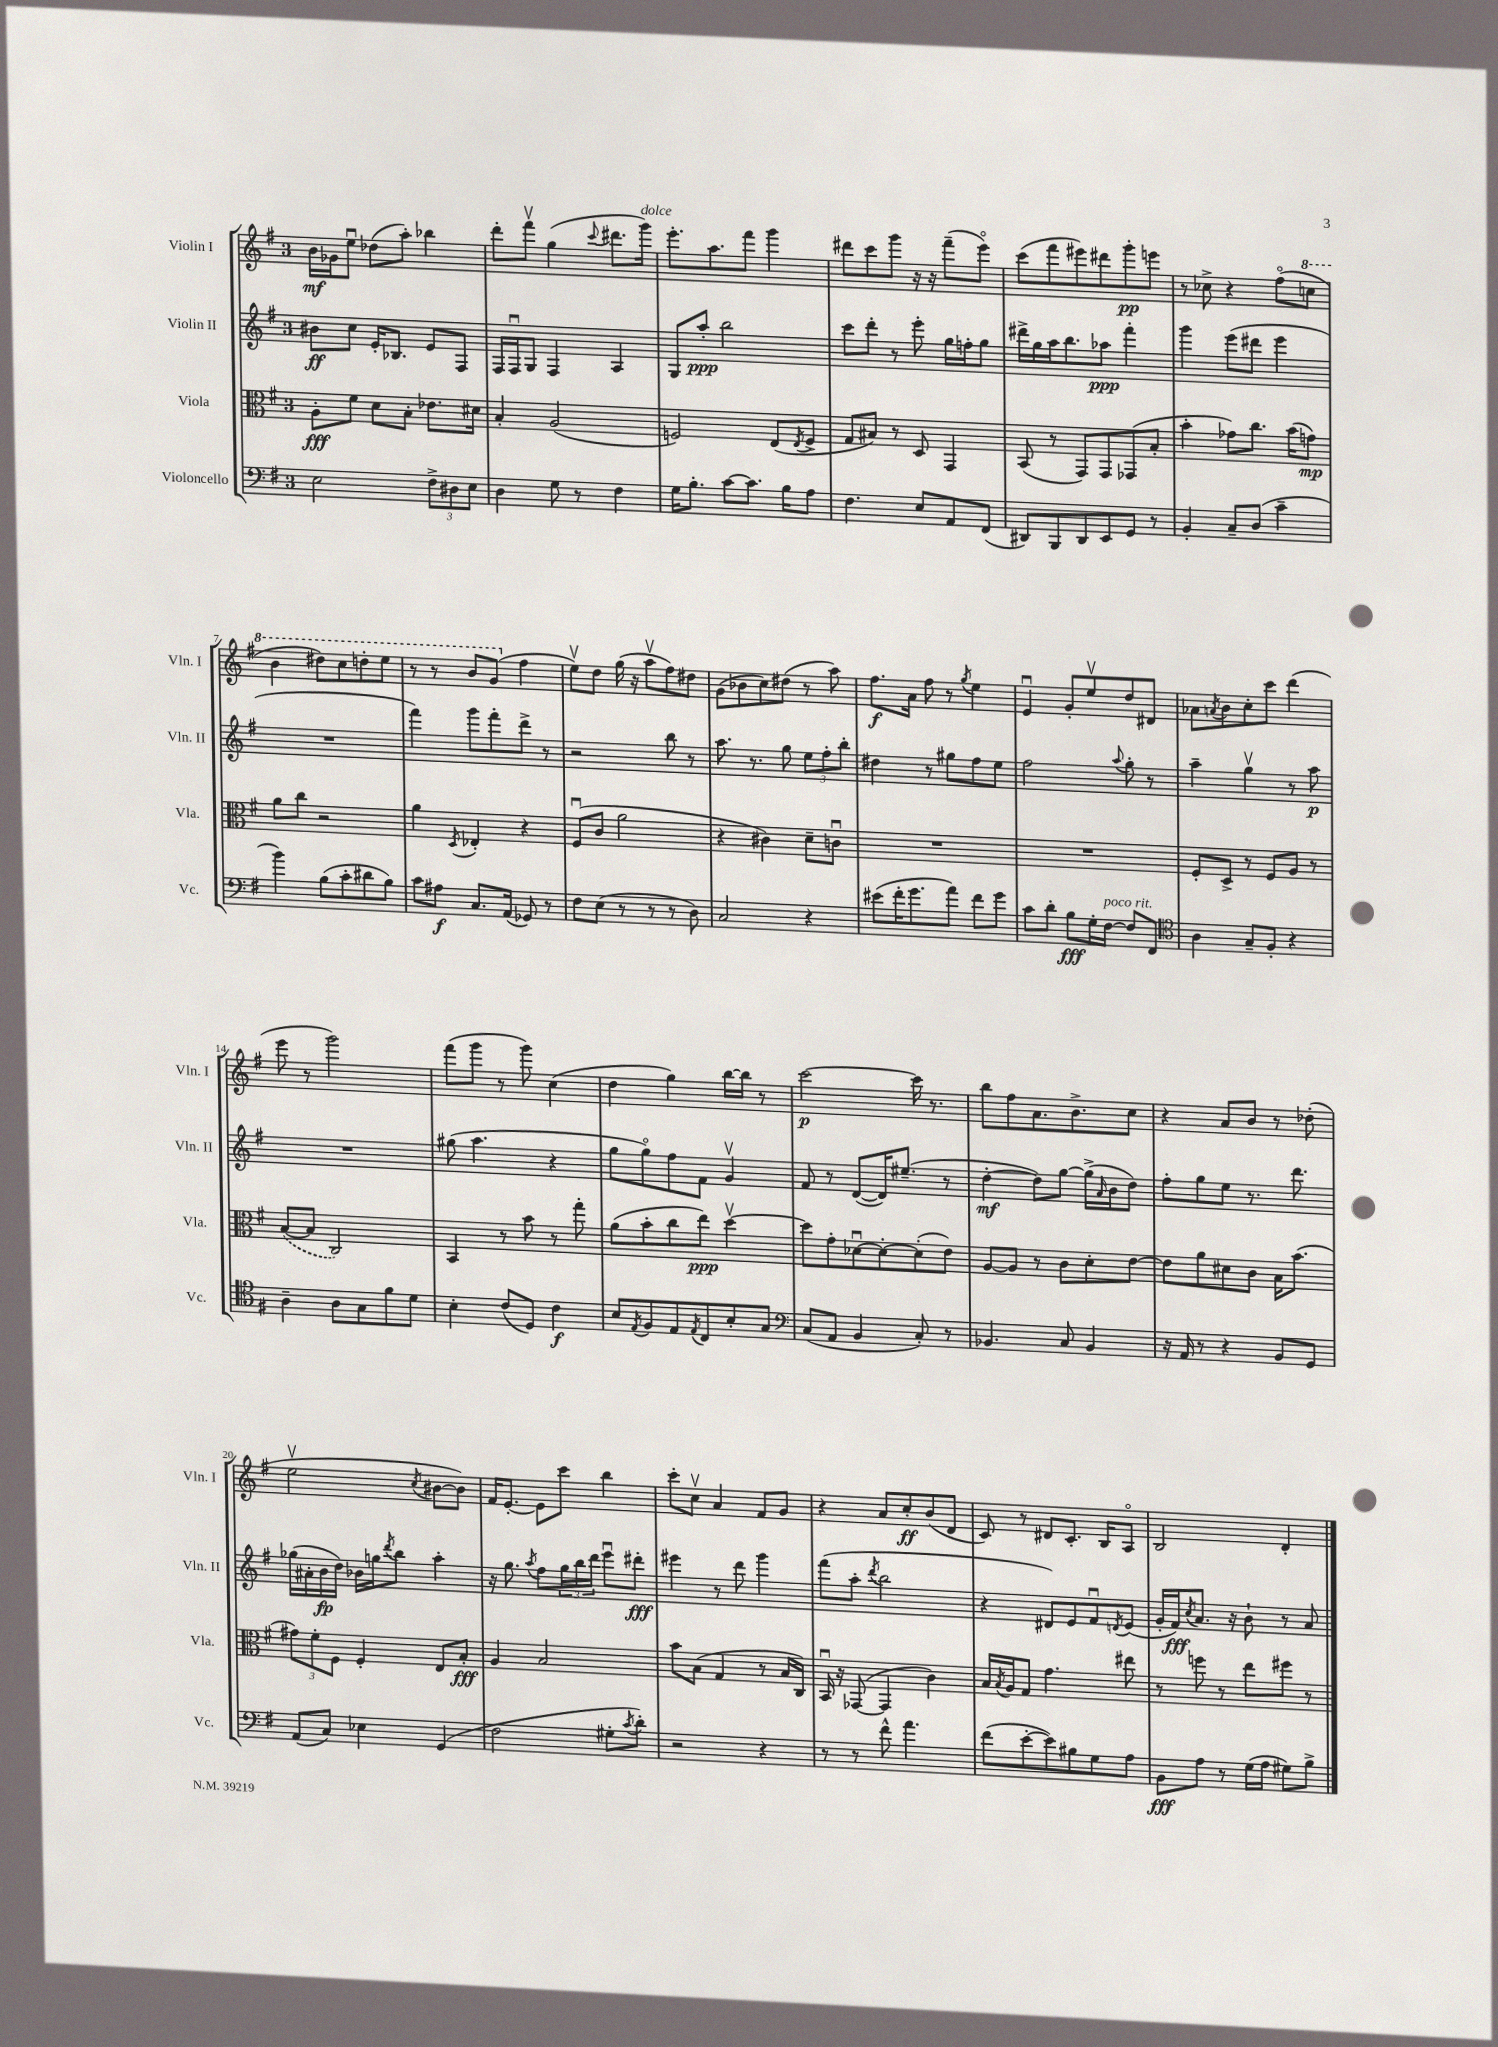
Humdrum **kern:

**kern	**kern	**kern	**kern
*staff4	*staff3	*staff2	*staff1
*clefF4	*clefC3	*clefG2	*clefG2
*k[f#]	*k[f#]	*k[f#]	*k[f#]
*M3/4	*M3/4	*M3/4	*M3/4
2E	8A'	8b#	16b
.	.	.	16g-
.	8f#	8cc	8eeu
.	8d	16e'	(8dd-
.	.	8.B-	.
.	8B'	.	8aa')
12F#^	8.e-	8e	4bb-
12D#	.	.	.
.	.	8F#	.
12E	.	.	.
.	16d#	.	.
=	=	=	=
4D	4B'	16F#	8ddd'
.	.	16F#u	.
.	.	8G	8fff#v
8G	(2A	4F#	(4gg
8r	.	.	.
.	.	.	8qqccc
4F#	.	4A	8.ddd#
.	.	.	16ggg)
=	=	=	=
16G	2F)	8G	8.eee'
8.B'	.	.	.
.	.	8aa'	.
.	.	.	8.aa
[8c	.	2bb	.
8.c]	.	.	8fff#
.	(8E	.	4ggg
16B	.	.	.
.	8qE	.	.
8A	8F^	.	.
=	=	=	=
4.F#	8G	8ccc	8ddd#
.	8B#)	8ddd'	8ccc
.	8r	8r	8ggg
8E	8D	8eee'	16r
.	.	.	16r
8AA	4GG	16gg	(8fff#~
.	.	16ff'	.
(8FF#	.	8gg	8eeeo)
=	=	=	=
8DD#)	(8BB	16ddd#^	(8ccc
.	.	16gg	.
8BBB	8r	16aa	8fff#
.	.	8.bb	.
8DD#	8GG)	.	8eee#)
8EE	8GG	8aa-	8ddd#
8GG	(8GG-	4fff#'	8ggg'
8r	8B'	.	8eee
=	=	=	=
4BB'	4b'	4ggg	8r
.	.	.	8cc-^
8C~	8g-)	(8eee	4r
(8D	8.cc	8ddd#	.
4c~	.	4eee	(8ff#o
.	(16b	.	.
.	8g)	.	8ccc
=	=	=	=
4b)	8a	2.r	4bb
.	8cc	.	.
(8B	2r	.	8ddd#)
8c'	.	.	8ccc
8d#	.	.	8ddd'
8B)	.	.	8eee
=	=	=	=
8c	4a	4fff#)	8r
8A#	.	.	8r
.	8qD	.	.
8.C	4E-'	8ggg	8bb
.	.	8fff#'	(8gg
(16AA	.	.	.
8GG-)	4r	8ddd^	4ff#
8r	.	8r	.
=	=	=	=
8F#	(8F#u	2r	8eev)
(8E	8c	.	8dd
8r	2a	.	(16gg
.	.	.	16r
8r	.	.	8aav
8r	.	8bb	8ff#)
8D)	.	8r	8dd#
=	=	=	=
2C	4r	8.aa	(8g
.	.	.	8b-
.	.	8.r	.
.	4c#)	.	8cc)
.	.	8gg	(8dd#
4r	8d~	12ee	8r
.	.	12ff#'	.
.	8cu	.	8aa)
.	.	12bb'	.
=	=	=	=
(8e#	2.r	4dd#	8.ff#
16f#'	.	.	.
8.g	.	.	16a
.	.	8r	8ff#
8a)	.	8gg#	8r
.	.	.	8qgg
8f#	.	8ff#	4ee
8g	.	8ee	.
=	=	=	=
8c	2.r	2ff#	4eu
8d'	.	.	.
8B	.	.	8g'
16G'	.	.	8eev
[16F#	.	.	.
.	.	8qqaa	.
8F#]	.	8gg'	8dd
8FF#	.	8r	8d#
=	=	=	=
*clefC4	*	*	*
4A	8F#'	4aa~	8a-
.	.	.	8qa
.	8D^	.	8b
8G~	8r	4ggv	8cc'
8F#'	8F#	.	8ccc
4r	8A	8r	(4ddd
.	8r	8aa	.
=	=	=	=
4A~	([8B	2.r	8eee
.	8B]	.	8r
8A	2C)	.	2ggg)
8G	.	.	.
8f#	.	.	.
8d	.	.	.
=	=	=	=
4B'	4BB	(8gg#	(8fff#
.	.	4.aa	8ggg
(8c	8r	.	8r
8D)	8b	.	8ggg)
4c	8r	4r	(4cc
.	8gg'	.	.
=	=	=	=
8B	(8a	8gg	4dd
8qE	.	.	.
8F#	8b'	8ggo)	.
8E	8cc	8ff#	4gg)
8qE	.	.	.
8C	8ee)	8f#	.
8B'	[4ddv	4gv	[16bb
.	.	.	16bb]
8G	.	.	8r
=	=	=	=
*clefF4	*	*	*
(8C	8dd]	8f#	[2ccc
8AA	8g'	8r	.
4BB	[8d-u	([8d	.
.	8d-'_	16d])	.
.	.	(8.ee#~	.
8C')	(8d-']	.	16ccc]
.	.	.	8.r
8r	8e)	8r	.
=	=	=	=
4.BB-	[8A	[4dd'	8bb
.	8A]	.	8ff#
.	8r	8dd])	8.a
8C	8c	[8gg	.
.	.	.	8.b^
4BB-	8d'	(16gg^]	.
.	.	16qqa	.
.	.	16b	.
.	[8e	8dd)	8cc
=	=	=	=
16r	8e]	8ff#'	4r
16AA	.	.	.
8r	8a	8gg	.
4r	8d#	8ee	8a
.	8c	8.r	8b
8BB	16B	.	8r
.	(8.b	8.ddd	.
8GG	.	.	(8dd-'
=	=	=	=
(8AA	12g#)	(16gg-	2eev
.	.	16a#'	.
.	12f#'	.	.
8C)	.	16b	.
.	12F#	.	.
.	.	16dd)	.
4E-	4F#'	16b-	.
.	.	16gg	.
.	.	8qddd	.
.	.	8bb	.
.	.	.	8qcc
(4GG	8E	4aa'	[8b#
.	8B'	.	8b#])
=	=	=	=
2F#	4A	16r	16f#
.	.	8.gg	[8.e'
.	.	8qaa	.
.	2B	8ff#	8e]
.	.	24gg	8ccc
.	.	24bb	.
.	.	24ddd	.
8G#'	.	8eeeu	4bb
8qc	.	.	.
8d')	.	8ddd#'	.
=	=	=	=
2r	8b	4eee#	8ccc'
.	(8B	.	8ccv
.	4G	8r	4a
.	.	8ddd	.
4r	8r	4ggg	8f#
.	16B	.	8g
.	16C)	.	.
=	=	=	=
8r	16BBu	(8fff#	4r
.	16r	.	.
8r	([8GG-	8aa'	.
.	.	8qddd	.
8f#^^	4GG-]	2bb	8a
4.a	.	.	8cc'
.	4c)	.	(8b
.	.	.	8d
=	=	=	=
(8f#	16B	4r	8c)
.	8qB	.	.
.	16A	.	.
[8e'	8G	.	8r
8e])	4.g	8d#)	8d#
8B#	.	8e	8.c'
8G	.	8f#u	.
.	.	.	16B
.	.	8qd	.
8A	8ee#	(8e	8Ao
=	=	=	=
8BB	8r	16g'	2B
.	.	16f#)	.
.	.	8qcc	.
8A	8ff	8.a	.
8r	8r	.	.
.	.	16r	.
(16G	8ee	8b`	.
16A	.	.	.
8G#)	8ff#	8r	4d'
8B^	8r	8a	.
==	==	==	==
*-	*-	*-	*-
